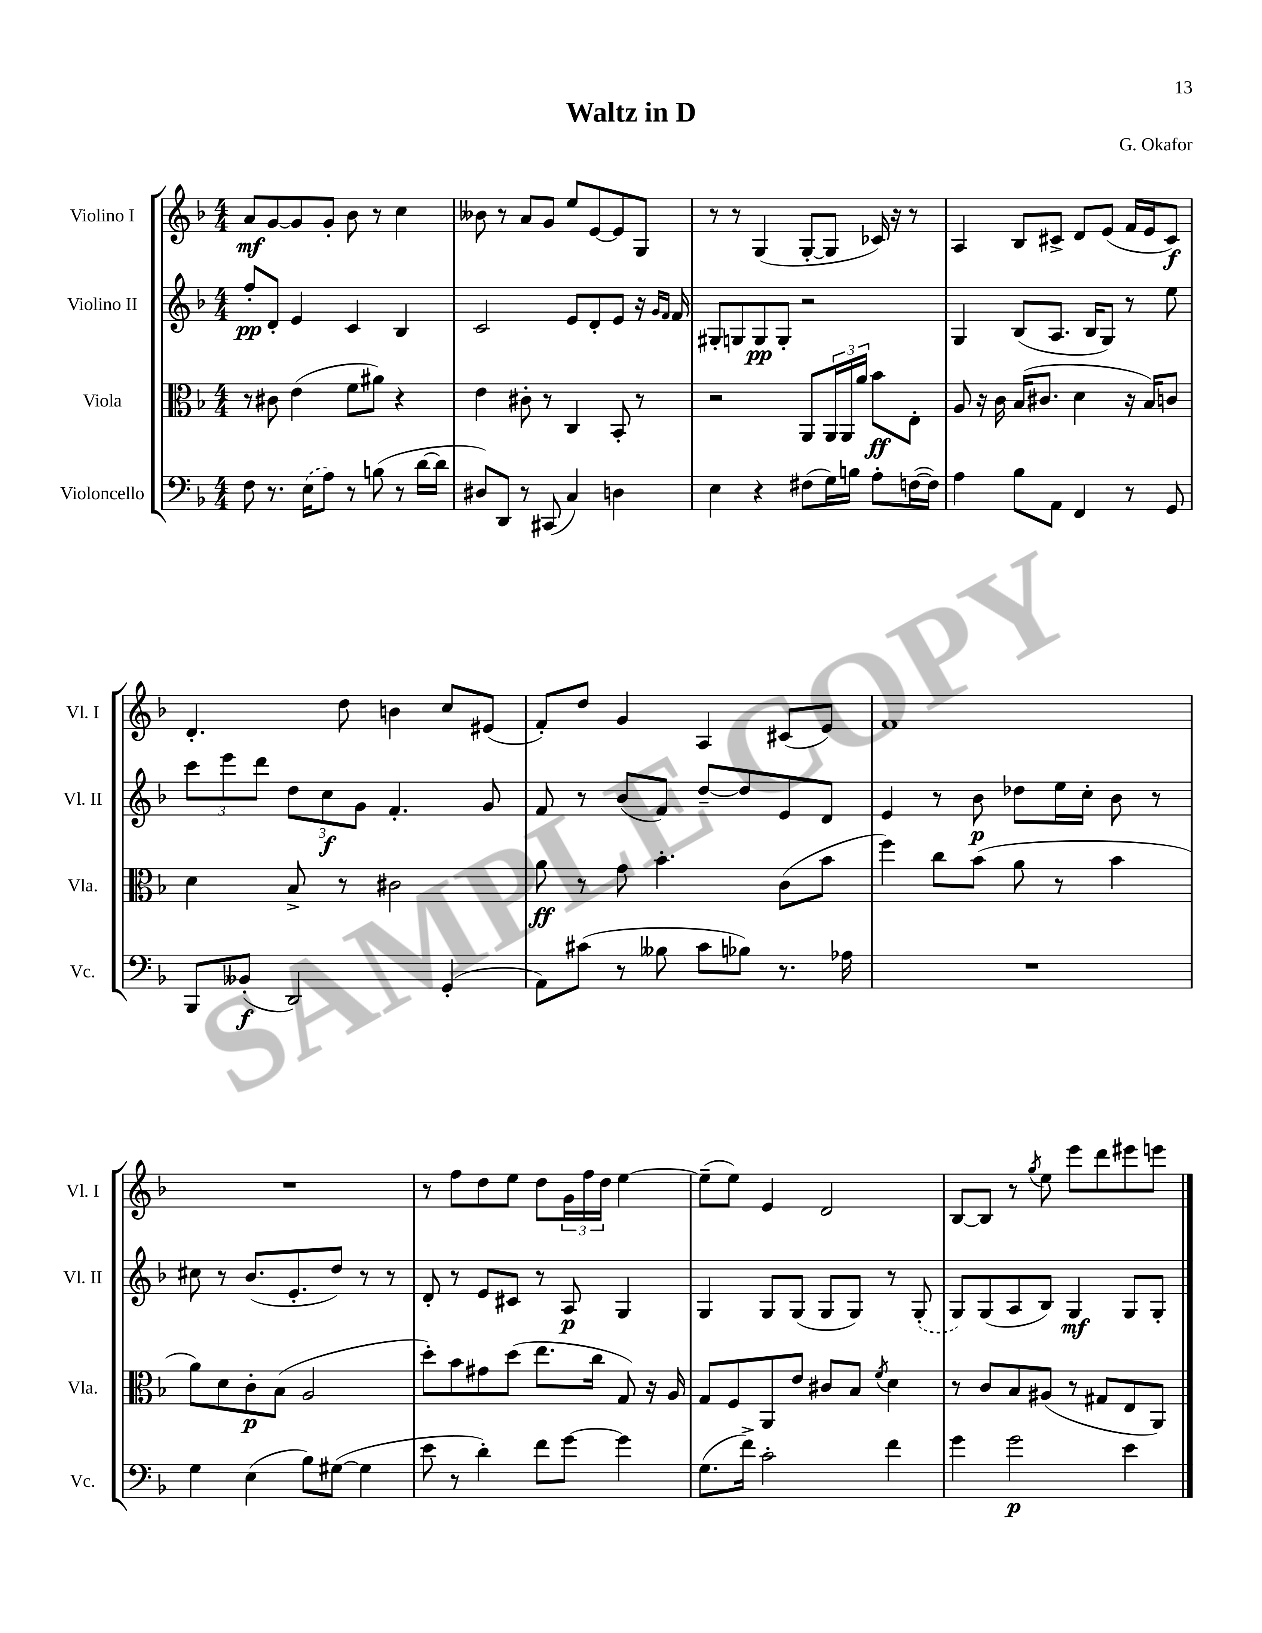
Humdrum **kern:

**kern	**kern	**kern	**kern
*staff4	*staff3	*staff2	*staff1
*clefF4	*clefC3	*clefG2	*clefG2
*k[b-]	*k[b-]	*k[b-]	*k[b-]
*M4/4	*M4/4	*M4/4	*M4/4
8F\	8r	8ff'/L	8a/L
8.r	8c#\	8d'/J	[8g/
.	(4e\	4e/	8g/]
(16E\LK	.	.	.
8A\J)	.	.	8g'/J
8r	8f\L	4c/	8b-\
(8B\	8a#\J)	.	8r
8r	4r	4B-/	4cc\
[16d\LL	.	.	.
16d\]JJ	.	.	.
=	=	=	=
8D#/L)	4e\	2c/	8b--\
8DD/J	.	.	8r
8r	8c#'\	.	8a/L
(8CC#/	8r	.	8g/J
4C/)	4C/	8e/L	8ee/L
.	.	8d'/	[8e/
4D\	8BB-'/	8e/J	8e/]
.	8r	16r	8G/J
.	.	16qqg/LL	.
.	.	16qqf/JJ	.
.	.	16f/	.
=	=	=	=
4E\	2r	8G#'/L	8r
.	.	8G/	8r
4r	.	8G/	(4G/
.	.	8G'/J	.
(8F#\L	8AA/L	2r	[8G'/L
16G\L)	24AA/L	.	8G/]J
.	24AA/	.	.
16B\JJ	.	.	.
.	24a/JJ	.	.
8A'\L	8b-\L	.	16c-/)
.	.	.	16r
([16F\L	8E'\J	.	8r
16F\]JJ)	.	.	.
=	=	=	=
4A\	8A/	4G/	4A/
.	16r	.	.
.	16c\	.	.
8B-\L	(16B-/LK	(8B-/L	8B-/L
.	8.c#/J	.	.
8AA\J	.	8.A/J	8c#^/J
4FF/	4d\	.	8d/L
.	.	16B-/LK	.
.	.	8G/J)	(8e/J
8r	16r	8r	16f/LL
.	16B-/LK)	.	16e/J
8GG/	8c/J	8ee\	8c#/J)
=	=	=	=
8BBB-/L	4d\	12ccc\L	4.d'/
.	.	12eee\	.
(8BB--'/J	.	.	.
.	.	12ddd\J	.
2DD/)	8B-^/	12dd\L	.
.	.	12cc\	.
.	8r	.	8dd\
.	.	12g\J	.
.	2c#\	4.f'/	4b\
(4GG'/	.	.	8cc/L
.	.	8g/	(8e#/J
=	=	=	=
8AA\L)	8a\	8f/	8f'/L)
(8c#\J	8r	8r	8dd/J
8r	8g\	(8b-/L	4g/
8B--\	4.b-'\	8f/J)	.
8c#\L	.	[8dd~/L	4A/
8B-\J)	.	8dd/]	.
8.r	(8c\L	8e/	(8c#/L
.	8b-\J	8d/J	8e/J)
16A-\	.	.	.
=	=	=	=
1r	4ff\)	4e/	1f
.	8cc\L	8r	.
.	(8b-\J	8b-\	.
.	8a\	8dd-\L	.
.	8r	16ee\L	.
.	.	16cc'\JJ	.
.	4b-\	8b-\	.
.	.	8r	.
=	=	=	=
4G\	8a\L)	8cc#\	1r
.	8d\	8r	.
(4E\	8c'\	(8.b-/L	.
.	(8B-\J	.	.
.	.	8.e'/	.
8B-\L)	2A/	.	.
([8G#\J	.	8dd/J)	.
4G#\]	.	8r	.
.	.	8r	.
=	=	=	=
8e\	8dd'\L)	8d'/	8r
8r	8b-\	8r	8ff\L
4d'\)	8g#\	8e/L	8dd\
.	(8dd\J	8c#/J	8ee\J
8f\L	8.ee\L	8r	8dd\L
[8g\J	.	8A/	24g\L
.	.	.	24ff\
.	16cc\Jk	.	.
.	.	.	24dd\JJ
4g\]	8G/)	4G/	[4ee\
.	16r	.	.
.	16A/	.	.
=	=	=	=
(8.G\L	8G/L	4G/	(8ee~\]L
.	8F/	.	8ee\J)
16f^\Jk)	.	.	.
2c'\	8AA/	8G/L	4e/
.	8e/J	(8G/J	.
.	8c#/L	8G/L	2d/
.	8B-/J	8G/J)	.
.	8qf/	.	.
4f\	4d\	8r	.
.	.	(8G'/	.
=	=	=	=
4g\	8r	8G/L)	[8B-/L
.	8c/L	(8G/	8B-/]J
2g\	8B-/	8A/	8r
.	.	.	8qgg/
.	(8A#/J	8B-/J)	8ee\
.	8r	4G/	8eee\L
.	8G#/L	.	8ddd\
4e\	8E/	8G/L	8eee#\
.	8AA/J)	8G'/J	8eee\J
==	==	==	==
*-	*-	*-	*-
